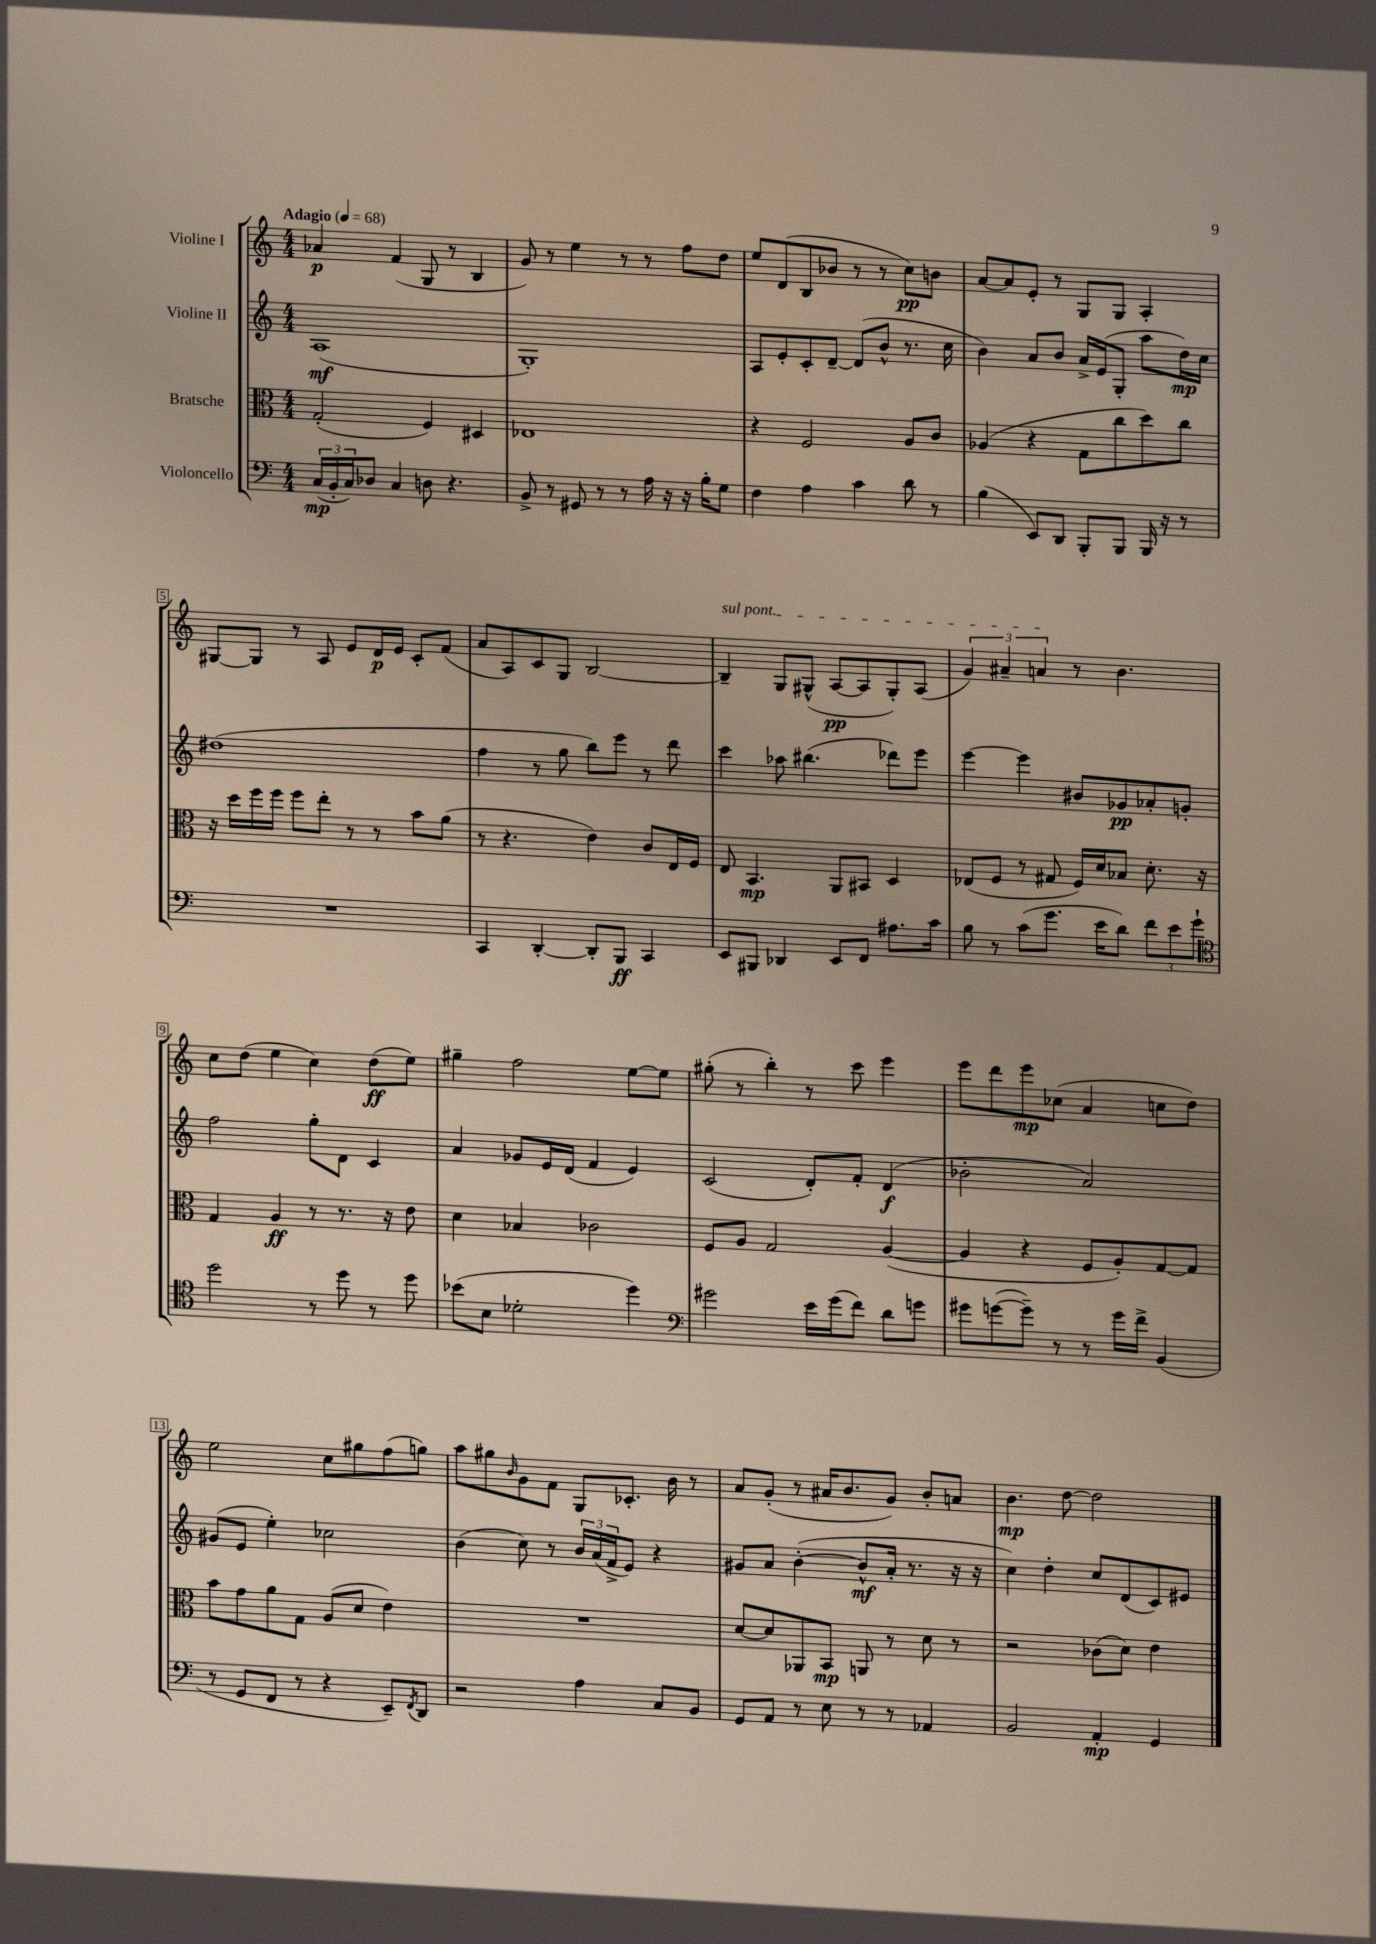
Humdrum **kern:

**kern	**dynam	**kern	**dynam	**kern	**dynam	**kern	**dynam
*part4	*part4	*part3	*part3	*part2	*part2	*part1	*part1
*staff4	*staff4	*staff3	*staff3	*staff2	*staff2	*staff1	*staff1
*I"Violoncello	*	*I"Bratsche	*	*I"Violine II	*	*I"Violine I	*
*clefF4	*	*clefC3	*	*clefG2	*	*clefG2	*
*k[]	*	*k[]	*	*k[]	*	*k[]	*
*M4/4	*	*M4/4	*	*M4/4	*	*M4/4	*
*MM68	*	*MM68	*	*MM68	*	*MM68	*
=1	=1	=1	=1	=1	=1	=1	=1
!	!	!	!	!	!	!LO:TX:a:B:t=Adagio	!
(24C/LL	mp	(2G'/	.	(1A	mf	4a-X/	p
24BB'/	.	.	.	.	.	.	.
24C/J)	.	.	.	.	.	.	.
8D-X/J	.	.	.	.	.	.	.
4C/	.	.	.	.	.	(4f/	.
8Dn\	.	4F/)	.	.	.	8G/	.
4.r	.	.	.	.	.	8r	.
.	.	4D#X/	.	.	.	4B/	.
=2	=2	=2	=2	=2	=2	=2	=2
8BB^/	.	1E-X	.	1G')	.	8g/)	.
8r	.	.	.	.	.	8r	.
8GG#X/	.	.	.	.	.	4ee\	.
8r	.	.	.	.	.	.	.
8r	.	.	.	.	.	8r	.
16A\	.	.	.	.	.	8r	.
16r	.	.	.	.	.	.	.
16r	.	.	.	.	.	8ff\L	.
16B'\KL	.	.	.	.	.	.	.
8G\J	.	.	.	.	.	8dd\J	.
=3	=3	=3	=3	=3	=3	=3	=3
4F\	.	4r	.	8A/L	.	8ee/L	.
.	.	.	.	8e'/	.	(8d/	.
4A\	.	2F/	.	8c'/	.	8B/	.
.	.	.	.	[8d~/J	.	8b-X/J	.
4c\	.	.	.	(8d/L]	.	8r	.
.	.	.	.	8b^^/J	.	8r	.
8d\	.	8A/L	.	8.r	.	8cc\L)	pp
8r	.	8c/J	.	.	.	8bn\J	.
.	.	.	.	16cc\	.	.	.
=4	=4	=4	=4	=4	=4	=4	=4
(4B\	.	(4A-X/	.	4b\)	.	[8a/L	.
.	.	.	.	.	.	8a/]	.
8EE/L)	.	4r	.	8a/L	.	8e'/J	.
8DD/J	.	.	.	8b/J	.	8r	.
8BBB'/L	.	8G\L	.	16a^/LL	.	8G/L	.
.	.	.	.	(16e/J	.	.	.
8BBB/J	.	8cc\	.	8G'/J	.	8G/J	.
16BBB/	.	8dd\)	.	8aa\L	.	4A'/	.
16r	.	.	.	.	.	.	.
8r	.	8cc\J	.	16dd\L)	mp	.	.
.	.	.	.	16cc\JJ	.	.	.
!!LO:LB:g=z
=5	=5	=5	=5	=5	=5	=5	=5
1r	.	16r	.	(1dd#X	.	[8G#X/L	.
.	.	16dd\LL	.	.	.	.	.
.	.	16ff\	.	.	.	8G#/J]	.
.	.	16ff\JJ	.	.	.	.	.
.	.	8ff\L	.	.	.	8r	.
.	.	8ee'\J	.	.	.	8A/	.
.	.	8r	.	.	.	8e/L	.
.	.	8r	.	.	.	16d/L	p
.	.	.	.	.	.	16e/JJ	.
.	.	8b\L	.	.	.	8c'/L	.
.	.	(8a\J	.	.	.	(8f/J	.
=6	=6	=6	=6	=6	=6	=6	=6
4CC/	.	8r	.	4ff\	.	8a/L	.
.	.	4.r	.	.	.	8A/)	.
[4DD'/	.	.	.	8r	.	8c/	.
.	.	.	.	8gg\	.	8G/J	.
8DD'/L]	.	4e\)	.	8bb\L)	.	[2B/	.
8BBB/J	ff	.	.	8eee\J	.	.	.
4CC/	.	8c/L	.	8r	.	.	.
.	.	16E/L	.	8ddd\	.	.	.
.	.	16F/JJ	.	.	.	.	.
=7	=7	=7	=7	=7	=7	=7	=7
!	!	!	!	!	!	!LO:TX:a:i:t=sul pont.	!
8EE/L	.	8E/	.	4ccc\	.	4B~/]	.
8BBB#X/J	.	4.BB/	mp	.	.	.	.
4DD-X/	.	.	.	8aa-X\	.	8G/L	.
.	.	.	.	(4.bb#X\	.	(8G#X^^/J	.
8EE/L	.	8AA/L	.	.	.	[8A/L	pp
8FF/J	.	8BB#X/J	.	.	.	8A/]	.
8.A#X\L	.	4D/	.	8ddd-X\L)	.	8G#'/)	.
.	.	.	.	8eee\J	.	(8A/J	.
16c\Jk	.	.	.	.	.	.	.
=8	=8	=8	=8	=8	=8	=8	=8
8B\	.	(8E-X/L	.	[4eee\	.	6g/)	.
8r	.	8F/J	.	.	.	.	.
.	.	.	.	.	.	6a#X~/	.
(8c\L	.	8r	.	4eee\]	.	.	.
.	.	.	.	.	.	6an/	.
8.g\J	.	8G#X/	.	.	.	.	.
.	.	16F/LL)	.	8b#X/L	.	8r	.
16e\KL	.	16d/J	.	.	.	.	.
8d\J)	.	8B-X/J	.	8g-X/	pp	4.b\	.
12f\L	.	8.d'\	.	8a-X'/	.	.	.
12e\	.	.	.	.	.	.	.
.	.	.	.	8gn'/J	.	.	.
12g`\J	.	.	.	.	.	.	.
.	.	16r	.	.	.	.	.
!!LO:LB:g=z
=9	=9	=9	=9	=9	=9	=9	=9
*clefC4	*	*	*	*	*	*	*
2dd\	.	4G/	.	2ff\	.	8cc\L	.
.	.	.	.	.	.	(8dd\J	.
.	.	4A/	ff	.	.	4ee\	.
8r	.	8r	.	8gg'\L	.	4cc\)	.
8dd\	.	8.r	.	8d\J	.	.	.
8r	.	.	.	4c/	.	(8dd\L	ff
.	.	16r	.	.	.	.	.
8dd\	.	8e\	.	.	.	8ee\J)	.
=10	=10	=10	=10	=10	=10	=10	=10
(8b-X\L	.	4d\	.	4a/	.	4gg#X~\	.
8B\J	.	.	.	.	.	.	.
2d-X'\	.	4B-X/	.	8g-X/L	.	2ff\	.
.	.	.	.	16e/L	.	.	.
.	.	.	.	(16d/JJ	.	.	.
.	.	2c-X\	.	4f/	.	.	.
4dd\)	.	.	.	4e/)	.	[8ee\L	.
.	.	.	.	.	.	8ee\J]	.
=11	=11	=11	=11	=11	=11	=11	=11
*clefF4	*	*	*	*	*	*	*
2g#X\	.	8F/L	.	(2c/	.	(8gg#X'\	.
.	.	8A/J	.	.	.	8r	.
.	.	2G/	.	.	.	4bb'\)	.
16e\LL	.	.	.	8d'/L)	.	8r	.
(16g#\J	.	.	.	.	.	.	.
8f\J)	.	.	.	8f'/J	.	8ccc\	.
8d\L	.	([4A/	.	(4d/	f	4eee\	.
8gn\J	.	.	.	.	.	.	.
=12	=12	=12	=12	=12	=12	=12	=12
8g#X\L	.	4A/]	.	2b-X'\	.	8eee\L	.
([8gn\	.	.	.	.	.	8ddd\	.
8g~\J])	.	4r	.	.	.	8eee\	mp
8r	.	.	.	.	.	(8cc-X\J	.
8r	.	8F/L	.	2a/)	.	4a/	.
16g\LL	.	8A'/)	.	.	.	.	.
16f^\JJ	.	.	.	.	.	.	.
(4BB/	.	[8G/	.	.	.	8ccn\L	.
.	.	8G/J]	.	.	.	8dd\J)	.
!!LO:LB:g=z
=13	=13	=13	=13	=13	=13	=13	=13
8r	.	8b\L	.	(8g#X/L	.	2ee\	.
8GG/L	.	8g\	.	8e/J	.	.	.
8FF/J	.	8a\	.	4ee'\)	.	.	.
8r	.	8G\J	.	.	.	.	.
4r	.	(8A/L	.	2cc-X\	.	8cc\L	.
.	.	8d/J	.	.	.	8gg#X\	.
8EE~/L)	.	4e\)	.	.	.	(8ff\	.
8qFF/	.	.	.	.	.	.	.
8DD/J	.	.	.	.	.	8ggn\J)	.
=14	=14	=14	=14	=14	=14	=14	=14
2r	.	1r	.	(4b\	.	8aa\L	.
.	.	.	.	.	.	8gg#X\	.
.	.	.	.	.	.	16qqb/	.
.	.	.	.	8cc\)	.	8g\	.
.	.	.	.	8r	.	8f\J	.
4A\	.	.	.	24b/LL	.	8G/L	.
.	.	.	.	(24a/	.	.	.
.	.	.	.	24f^/J	.	.	.
.	.	.	.	8e/J)	.	8.c-X'/J	.
8C/L	.	.	.	4r	.	.	.
.	.	.	.	.	.	16b\	.
8BB/J	.	.	.	.	.	8r	.
=15	=15	=15	=15	=15	=15	=15	=15
8GG/L	.	[8d/L	.	8g#X/L	.	8a/L	.
8AA/J	.	8d/]	.	8a/J	.	(8g'/J	.
8r	.	8AA-X/	.	([4b'\	.	8r	.
8E\	.	8BB/J	mp	.	.	16a#X/KL	.
.	.	.	.	.	.	8.b/	.
8r	.	8AAn/	.	8b^^/L]	mf	.	.
8r	.	8r	.	16a'/Jk	.	8g/J)	.
.	.	.	.	8.r	.	.	.
4AA-X/	.	8d\	.	.	.	8b'/L	.
.	.	8r	.	16r	.	8an/J	.
.	.	.	.	16r	.	.	.
=16	=16	=16	=16	=16	=16	=16	=16
2BB/	.	2r	.	4cc\)	.	4.b\	mp
.	.	.	.	4dd'\	.	.	.
.	.	.	.	.	.	[8dd\	.
4AA'/	mp	(8c-X\L	.	8cc/L	.	2dd\]	.
.	.	8d\J)	.	(8d/	.	.	.
4GG/	.	4e\	.	8c/)	.	.	.
.	.	.	.	8e#X/J	.	.	.
==	==	==	==	==	==	==	==
*-	*-	*-	*-	*-	*-	*-	*-
